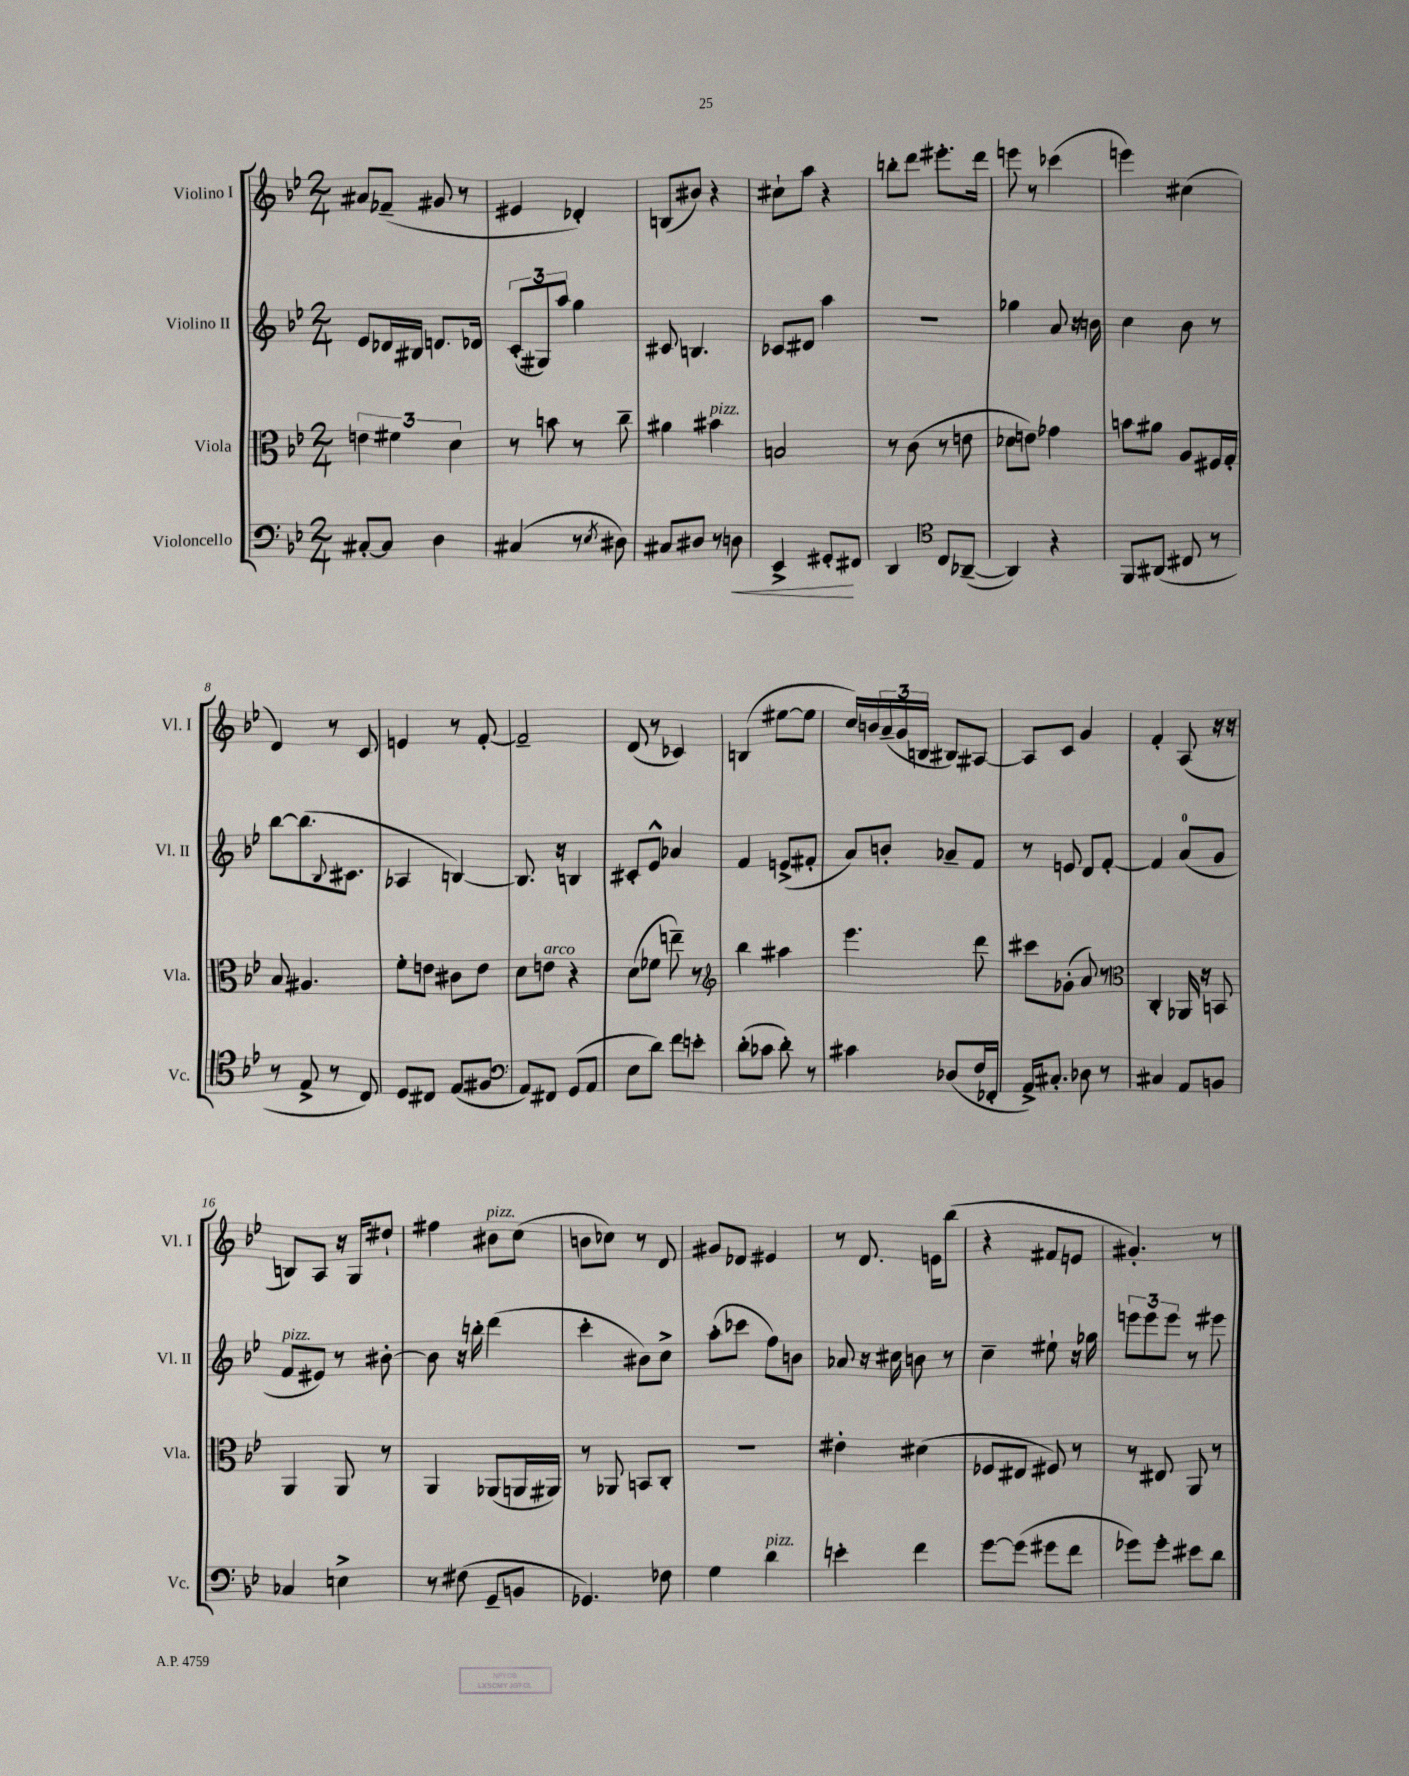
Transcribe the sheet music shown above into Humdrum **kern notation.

**kern	**kern	**kern	**kern
*staff4	*staff3	*staff2	*staff1
*clefF4	*clefC3	*clefG2	*clefG2
*k[b-e-]	*k[b-e-]	*k[b-e-]	*k[b-e-]
*M2/4	*M2/4	*M2/4	*M2/4
[8C#'	6e	8e-	8a#
8C#]	.	16d-	(8f-~
.	6f#	.	.
.	.	16B#	.
4D	.	8.d	8g#
.	6d	.	.
.	.	.	8r
.	.	16d-	.
=	=	=	=
(4C#	8r	(12c'	4e#
.	.	12G#)	.
.	8b	.	.
.	.	12aa	.
8r	8r	4gg	4d-')
8qE-	.	.	.
8D#)	8cc~	.	.
=	=	=	=
8C#	4a#	8c#	(8B
8D#	.	4.B	8b#)
8r	4b#	.	4r
8D	.	.	.
=	=	=	=
4EE-^	2B	8c-	8cc#`
.	.	8d#	8aa
8GG#'	.	4aa	4r
8FF#	.	.	.
=	=	=	=
4DD	8r	2r	8bb'
.	(8c	.	8ddd
*clefC4	*	*	*
8C	8r	.	8.eee#'
([8AA-~	8e	.	.
.	.	.	16ddd
=	=	=	=
4AA-])	8d-	4gg-	8eee
.	8e)	.	8r
4r	4g-	8a	(4ccc-
.	.	16r	.
.	.	16b	.
=	=	=	=
8FF	8b	4cc	4eee)
(8AA#	8a#	.	.
8C#	8A	8b-	(4cc#
8r	16F#	8r	.
.	16G'	.	.
=	=	=	=
8r	8B-	[8bb-	4d)
8E-^	4.A#	(8.bb-]	.
8r	.	.	8r
.	.	8qqB-	.
.	.	8.c#	.
8C)	.	.	8c
=	=	=	=
8D	8f'	4A-	4e
8C#	8e	.	.
(8E-	8c#	[4B)	8r
8F#	8e	.	[8f'
=	=	=	=
*clefF4	*	*	*
8AA)	8d	8.B]	2f~]
8FF#	8e	.	.
.	.	16r	.
(8GG	4r	4B	.
8AA	.	.	.
=	=	=	=
8E-	(8d	8c#'	(8d
8d)	8f-	8e-^^	8r
8f	8ee~)	4a-	4c-)
8e'	8r	.	.
=	=	=	=
*	*clefG2	*	*
(8d'	4bb-	4f	(4B
8c-	.	.	.
8d')	4aa#	(8e^	[8ee#
8r	.	8f#'	8ee#]
=	=	=	=
4c#	4.eee-	8a)	16cc)
.	.	.	16b
.	.	8b'	(24a~
.	.	.	24g
.	.	.	24B
(8D-	.	8a-~	8B#)
16F	8ddd	8f	[8A#
16FF-'	.	.	.
=	=	=	=
16AA^)	8ccc#	8r	8A#]
8.C#'	.	.	.
.	(8g-'	8e	8c
8D-	8a)	8d	4g
8r	8r	[8f'	.
=	=	=	=
*	*clefC3	*	*
4C#	4C'	4f]	4f'
8AA	16AA-	(8a	(8A
.	16r	.	.
8BB	8BB	8g	16r
.	.	.	16r
=	=	=	=
4C-	4AA	8f	8B)
.	.	8e#)	8A
4E^	8AA	8r	16r
.	.	.	16G
.	8r	[8b#'	8dd#`
=	=	=	=
8r	4AA	8b#]	4ff#
(8F#	.	16r	.
.	.	16bb'	.
8GG~	(8AA-	(4ddd	8b#
8BB	16AA	.	(8cc
.	16AA#)	.	.
=	=	=	=
4.GG-)	8r	4ccc'	8b
.	8AA-	.	8cc-)
.	8BB	8b#)	8r
8F-	8C'	8cc^	8d
=	=	=	=
4G	2r	(8aa'	8g#
.	.	8ccc-	8d-
4d	.	8ff)	4e#
.	.	8b	.
=	=	=	=
4e'	4e#'	8a-	8r
.	.	16r	8.d
.	.	16cc#	.
4f	(4d#	8b	.
.	.	.	16e
.	.	8r	(8bb-
=	=	=	=
[8g	8F-	4cc~	4r
(8g]	8E#	.	.
8g#	8F#)	8ee#`	8f#
8f	8r	16r	8e
.	.	16gg-	.
=	=	=	=
8g-)	8r	12eee	4.g#')
.	.	12eee	.
8g-'	8E#	.	.
.	.	12eee	.
8e#	8AA	8r	.
8d	8r	8eee#	8r
==	==	==	==
*-	*-	*-	*-
